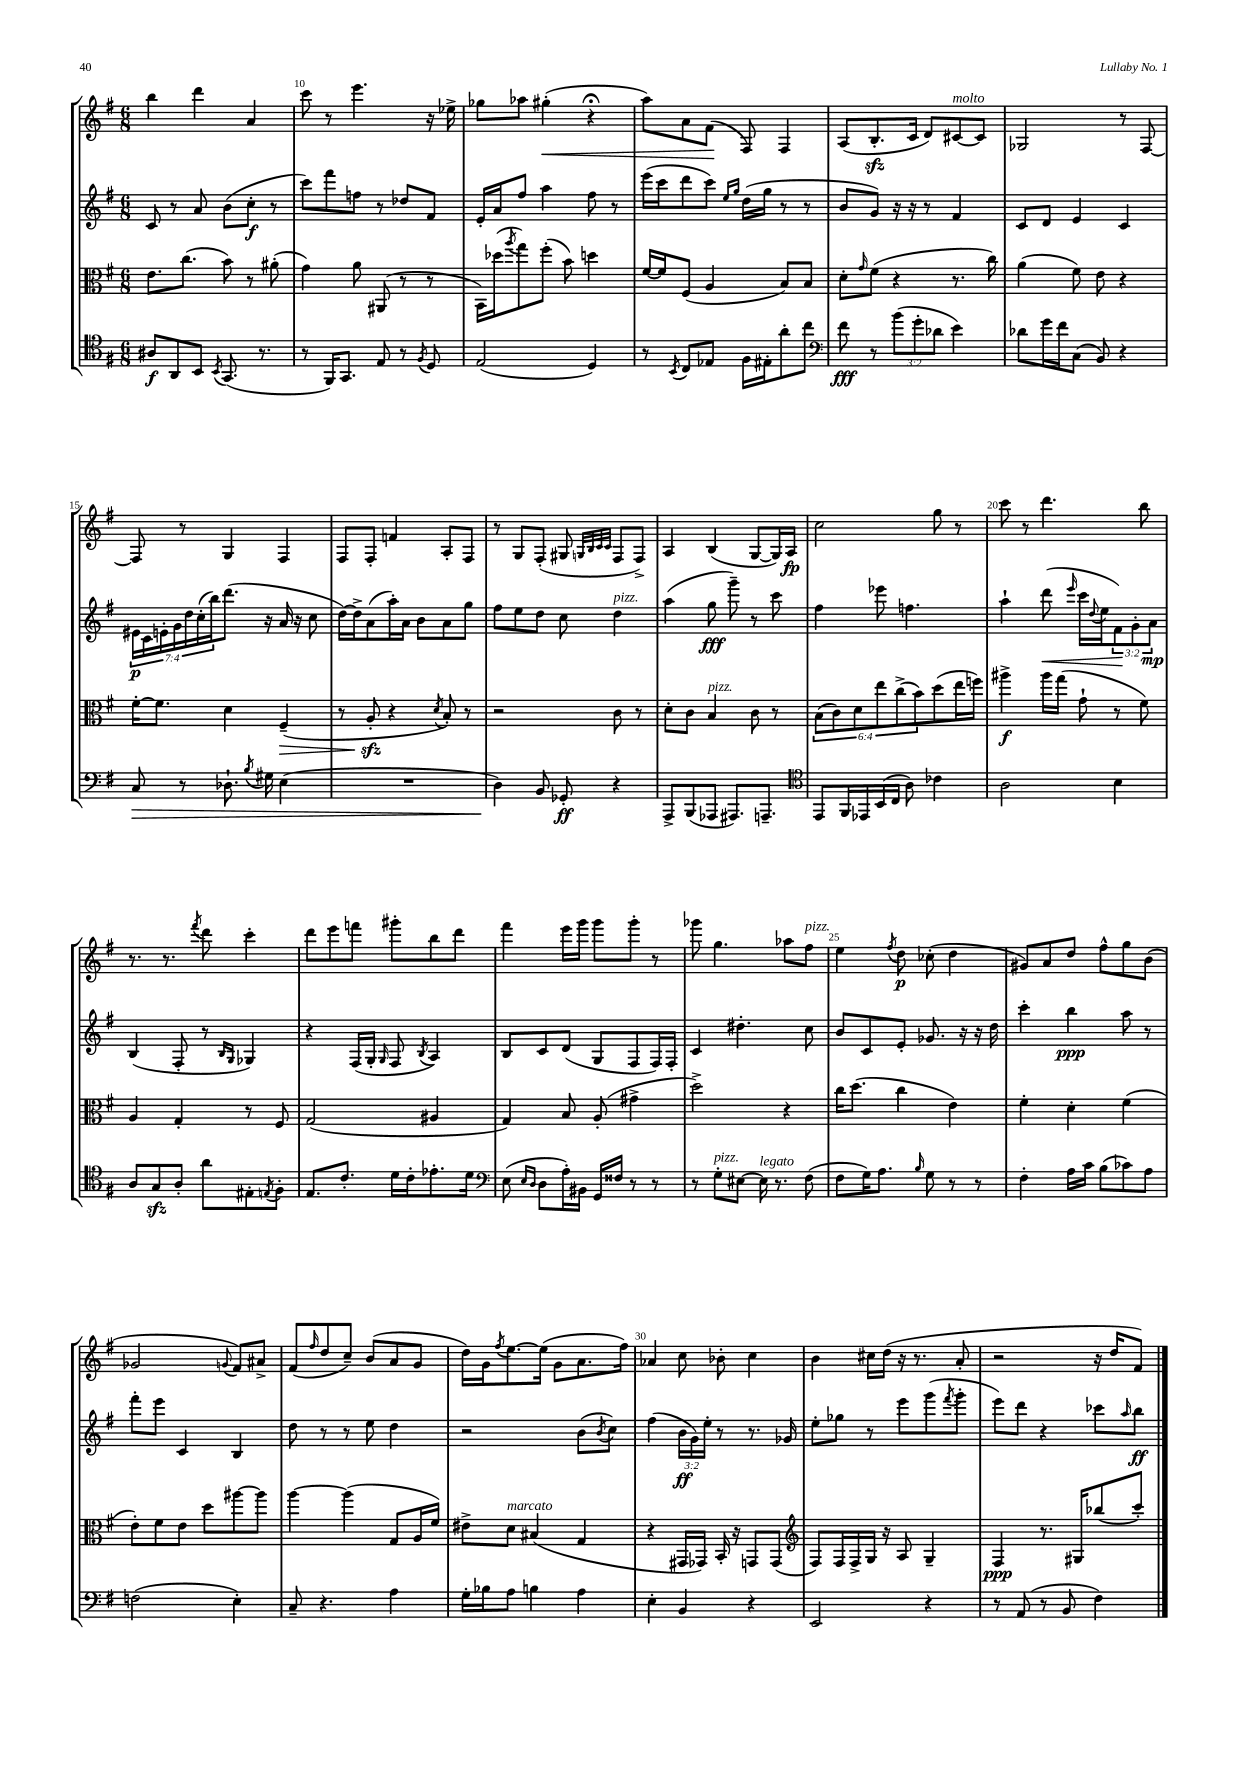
<<
\new StaffGroup <<
\new Staff = "s0" {
    \clef treble \key g \major \numericTimeSignature \time 6/8
    b''4 d'''4 a'4 |
    c'''8 r8 e'''4. r16 ees''16-> |
    ges''8 aes''8 gis''4-.\<( r4\fermata |
    a''8) a'8 fis'8\!( fis8) fis4 |
    a8( b8.-.\sfz c'16 d'8) cis'8~^\markup { \italic "molto" } cis'8 |
    ges2 r8 fis8~ |
    fis8 r8 g4 fis4 |
    fis8 fis8-. f'4 a8-. fis8 |
    r8 g8 fis8-.( gis8 \grace { g32 b32 c'32 c'32 } fis8 fis8->) |
    a4 b4( g8~ g16) a16\fp |
    c''2 g''8 r8 |
    c'''8 r8 d'''4. b''8 |
    r8. r8. \acciaccatura { fis'''8 } d'''8 c'''4-. |
    d'''8 e'''8 f'''8 gis'''8-. b''8 d'''8 |
    fis'''4 e'''16 g'''16 g'''8 g'''8-. r8 |
    ges'''8 g''4. aes''8 fis''8^\markup { \italic "pizz." } |
    e''4 \acciaccatura { fis''8 } d''8\p ces''8-.( d''4 |
    gis'8) a'8 d''8 fis''8-^ g''8 b'8( |
    ges'2 \appoggiatura { g'8 } fis'8) ais'8-> |
    fis'8( \grace { fis''16 } d''8 c''8--) b'8( a'8 g'8 |
    d''16) g'16 \acciaccatura { fis''8 } e''8.~ e''16( g'8 a'8. fis''16) |
    aes'4 c''8 bes'8-. c''4 |
    b'4 cis''16 d''16( r16 r8. a'8-. |
    r2 r16 d''16 fis'8) \bar "|." |
}
\new Staff = "s1" {
    \clef treble \key g \major \numericTimeSignature \time 6/8 \override Staff.TupletNumber.text = #tuplet-number::calc-fraction-text
    c'8 r8 a'8 b'8( c''8-.\f r8 |
    c'''8) fis'''8 f''8 r8 des''8 fis'8 |
    e'16-. a'16 fis''8 a''4 fis''8 r8 |
    e'''16( c'''16 d'''8 c'''8) \grace { e''16 g''16 } d''16( g''16 r8 r8 |
    b'8 g'8) r16 r16 r8 fis'4 |
    c'8 d'8 e'4 c'4 |
    \tuplet 7/4 { eis'16\p c'16 e'16-. g'16 d''16 c''16-.( b''16) } d'''8.( r16 a'16 r16 c''8 |
    d''16~) d''16-> a'8( a''16-.) a'16 b'8 a'8 g''8 |
    fis''8 e''8 d''8 c''8 d''4^\markup { \italic "pizz." } |
    a''4( g''8\fff g'''8--) r8 c'''8 |
    fis''4 ees'''8 f''4. |
    a''4-! d'''8\<( \grace { e'''16 } c'''16 \appoggiatura { d''8 } e''16 \tuplet 3/2 { fis'8\!) g'8-. a'8\mp } |
    b4( fis8-. r8 \grace { b16 g16 } ges4) |
    r4 fis16( g16-. \grace { g16 } fis8 \acciaccatura { b8 } a4) |
    b8 c'8 d'8( g8 fis8 fis16) fis16-. |
    c'4 dis''4.-. c''8 |
    b'8 c'8 e'8-. ges'8. r16 r16 d''16 |
    c'''4-. b''4\ppp a''8 r8 |
    fis'''8-. e'''8 c'4 b4 |
    d''8 r8 r8 e''8 d''4 |
    r2 b'8( \acciaccatura { b'8 } c''8) |
    fis''4( \tuplet 3/2 { b'16\ff g'16) e''16-. } r8 r8. ges'16 |
    e''8-. ges''8 r8 e'''8 g'''8( \acciaccatura { fis'''8 } g'''8-. |
    e'''8) d'''8 r4 ces'''8 \grace { a''16 } b''8\ff \bar "|." |
}
\new Staff = "s2" {
    \clef alto \key g \major \numericTimeSignature \time 6/8 \override Staff.TupletNumber.text = #tuplet-number::calc-fraction-text
    e'8. c''8.( b'8) r8 ais'8-.( |
    g'4) a'8 ais,8( r8 r8 |
    b,16) des''16( \acciaccatura { a''8 } g''8) fis''8-.( b'8) d''4 |
    fis'16~ fis'16 fis8( a4 b8) b8 |
    d'8-. \grace { g'16 } fis'8( r4 r8. c''16) |
    a'4( fis'8) e'8 r4 |
    fis'16~-. fis'8. d'4 fis4--\>( |
    r8 a8-.\sfz\! r4 \acciaccatura { d'8 } b8-.) r8 |
    r2 c'8 r8 |
    d'8-. c'8 b4^\markup { \italic "pizz." } c'8 r8 |
    \tuplet 6/4 { b8( c'8) d'8 e''8 c''8->( b'8) } d''8( e''16 f''16) |
    ais''4->\f ais''16 g''16( g'8-! r8 fis'8) |
    a4 g4-. r8 fis8 |
    g2( ais4 |
    g4) b8 a8-.( gis'4-> |
    d''2->) r4 |
    c''16 d''8.( c''4 e'4) |
    fis'4-. d'4-. fis'4( |
    e'8-.) fis'8 e'8 d''8 ais''8~ ais''8 |
    a''4~ a''4( g8 a16 fis'16) |
    eis'8-> d'8^\markup { \italic "marcato" } bis4( g4 |
    r4 gis,16 ges,16) b,16-. r16 g,8 g,8( |
    \clef treble fis8) fis16 fis16-> g16 r16 a8 g4-- |
    fis4\ppp r8. gis16 bes''8( c'''8-.) \bar "|." |
}
\new Staff = "s3" {
    \clef tenor \key g \major \numericTimeSignature \time 6/8 \override Staff.TupletNumber.text = #tuplet-number::calc-fraction-text
    ais8\f a,8 b,8 \acciaccatura { b,8 } g,8.( r8. |
    r8 fis,16) g,8. e8 r8 \acciaccatura { fis8 } d8 |
    e2( d4) |
    r8 \acciaccatura { b,8 } c8 ees8 fis16 eis16-. a'8-. c''8 |
    \clef bass fis'8\fff r8 \tuplet 3/2 { b'8( g'8-. des'8 } e'4) |
    des'8 g'16 fis'16 c8( b,8) r4 |
    c8\> r8 des8.-! \acciaccatura { b8 } gis16 e4( |
    R2. |
    d4\!) b,8 ges,8-.\ff r4 |
    a,,8-> b,,8( aes,,8 ais,,8.) a,,8.-- |
    \clef tenor e,8 fis,16 ees,16 b,16( c16 a8) ces'4 |
    a2 b4 |
    a8 g8\sfz a8-. a'8 eis8-. \acciaccatura { e8 } fis8-. |
    e8. c'8.-. d'16 c'16-. ees'8.-. d'16 |
    \clef bass e8( \grace { e16 d16 } d8 a16-.) bis,16 g,16 fisis16 r8 r8 |
    r8 g8-.^\markup { \italic "pizz." } eis8~ eis16^\markup { \italic "legato" } r8. fis8( |
    fis8 g16) a8. \grace { b16 } g8 r8 r8 |
    fis4-. a16 c'16 b8( ces'8) a8 |
    f2( e4-.) |
    c8-- r4. a4 |
    g16-. bes16 a8 b4 a4 |
    e4-. b,4 r4 |
    e,2 r4 |
    r8 a,8( r8 b,8 fis4) \bar "|." |
}
>>
>>
\layout { \context { \Score currentBarNumber = #9 \override BarNumber.break-visibility = ##(#f #t #t) barNumberVisibility = #(every-nth-bar-number-visible 5) } }
